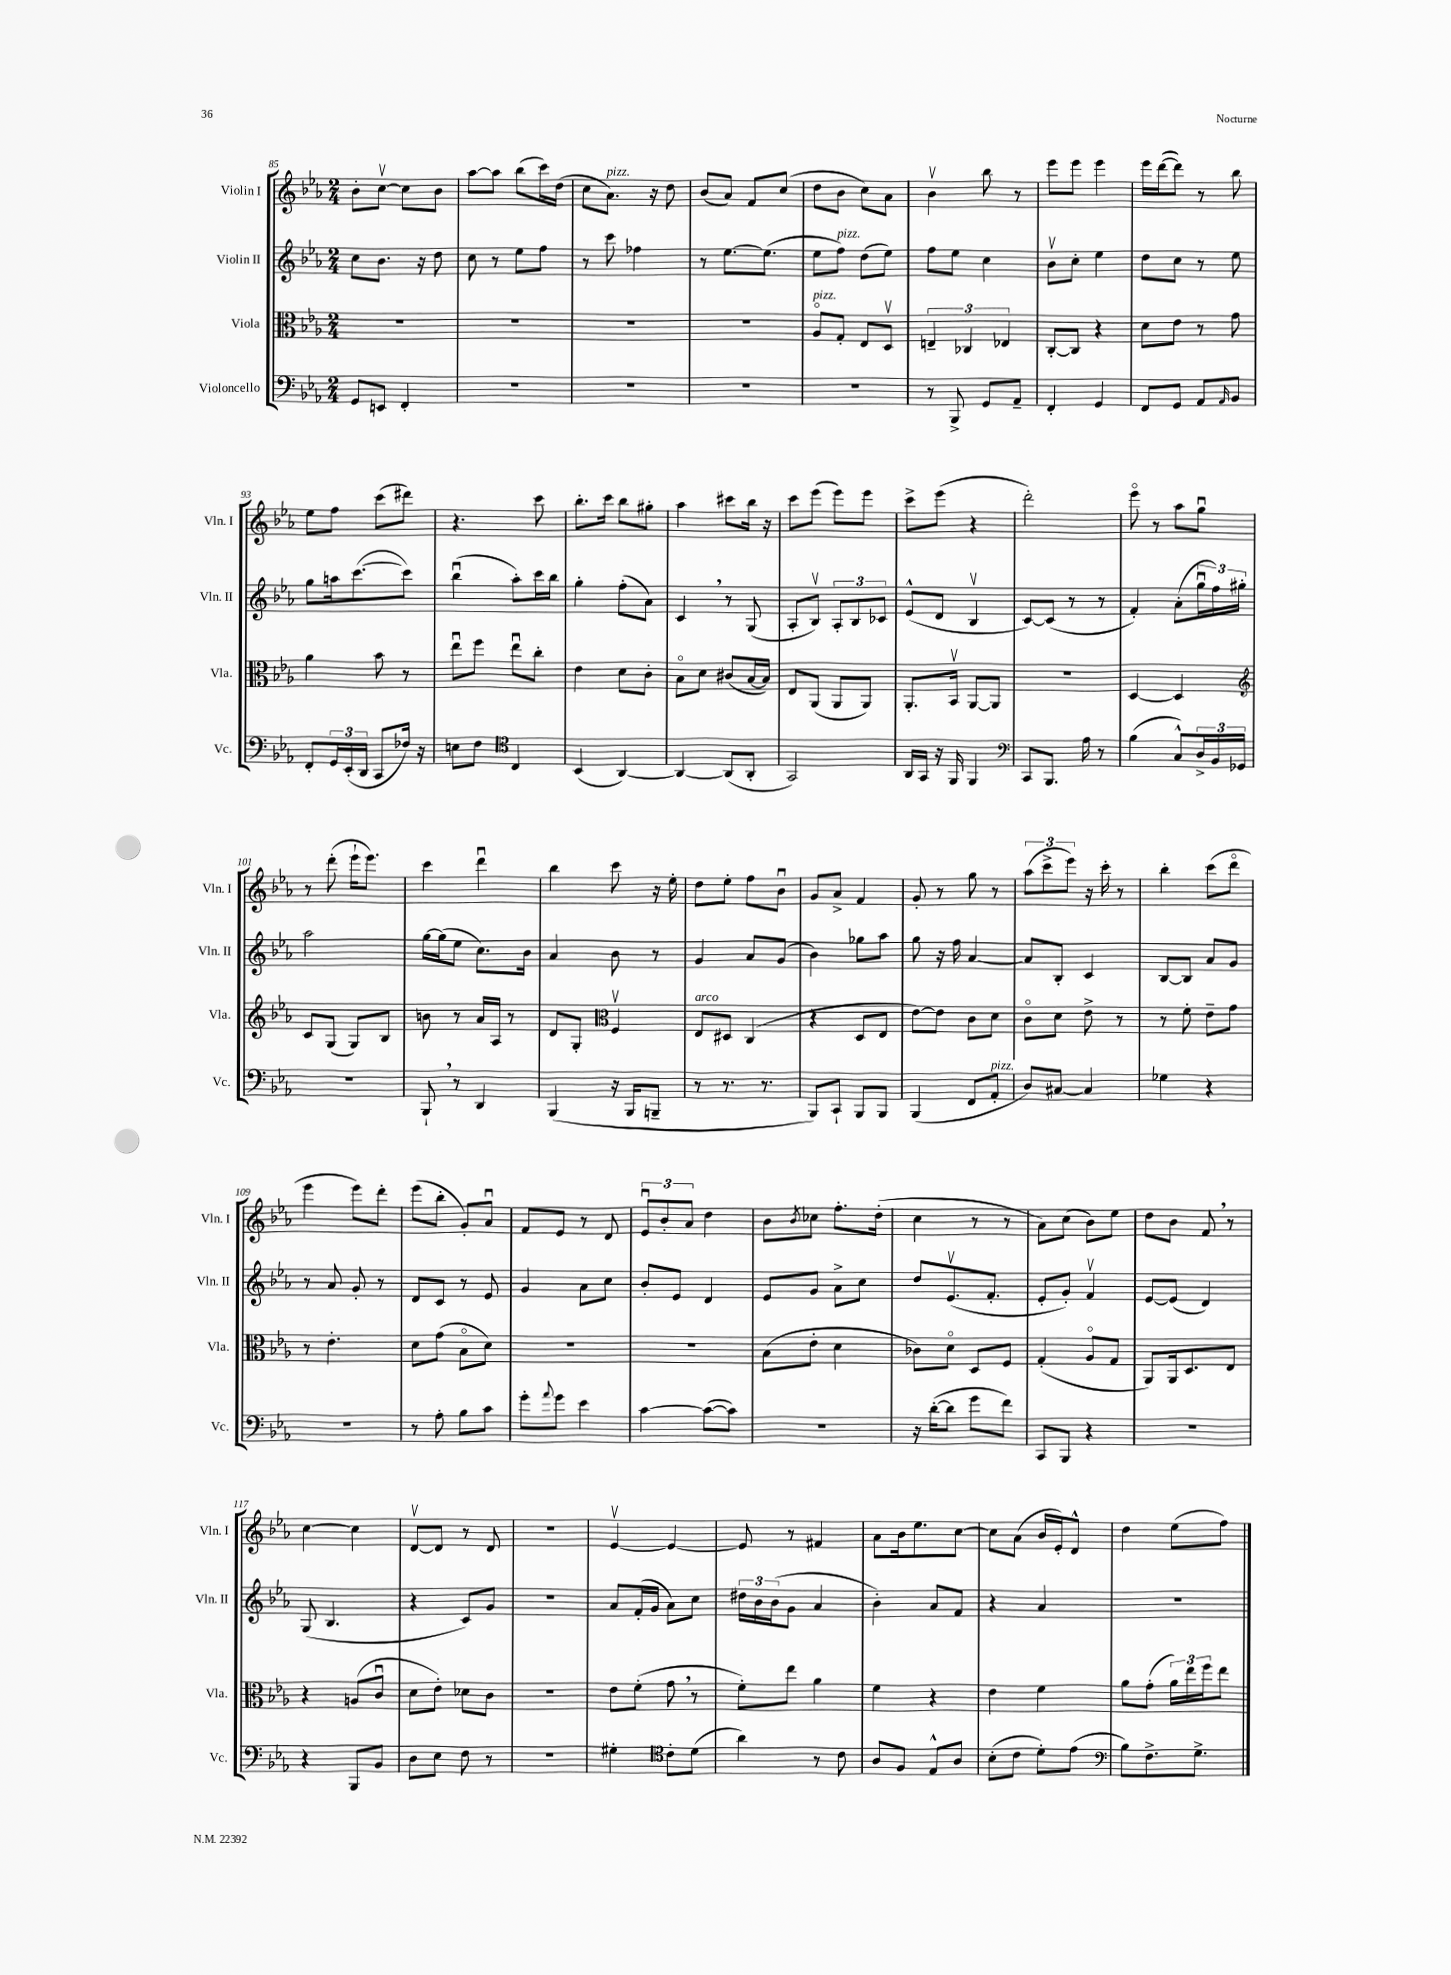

**kern	**kern	**kern	**kern
*part4	*part3	*part2	*part1
*staff4	*staff3	*staff2	*staff1
*I"Violoncello	*I"Viola	*I"Violin II	*I"Violin I
*I'Vc.	*I'Vla.	*I'Vln. II	*I'Vln. I
*clefF4	*clefC3	*clefG2	*clefG2
*k[b-e-a-]	*k[b-e-a-]	*k[b-e-a-]	*k[b-e-a-]
*M2/4	*M2/4	*M2/4	*M2/4
=85	=85	=85	=85
8GG/L	2r	8cc\L	8b-'\L
8EEn/J	.	8.b-\J	[8ccv\J
4FF'/	.	.	8cc\L]
.	.	16r	.
.	.	8dd\	8b-\J
=86	=86	=86	=86
2r	2r	8cc\	[8aa-\L
.	.	8r	8aa-\J]
.	.	8ee-\L	(8bb-\L
.	.	8ff\J	16ccc\L)
.	.	.	(16dd\JJ
=87	=87	=87	=87
2r	2r	8r	8cc\L
!	!	!	!LO:TX:a:i:t=pizz.
.	.	8ccc\	8.a-\J)
.	.	4ff-X\	.
.	.	.	16r
.	.	.	8dd\
=88	=88	=88	=88
2r	2r	8r	(8b-/L
.	.	[8.ee-\L	8a-/J)
.	.	.	8f/L
.	.	(8.ee-\J]	.
.	.	.	(8cc/J
=89	=89	=89	=89
!	!LO:TX:a:i:t=pizz.	!	!
2r	8A-/L	8ee-\L	8dd\L
!	!	!LO:TX:a:i:t=pizz.	!
.	8G'/J	8ff\J)	8b-\J
.	8E-/L	(8dd\L	8cc\L)
.	8Dv/J	8ee-\J)	8a-\J
=90	=90	=90	=90
8r	6En~/	8ff\L	4b-v\
8BBB-^/	.	8ee-\J	.
.	6C-X/	.	.
8GG/L	.	4cc\	8bb-\
.	6E-X/	.	.
8AA-~/J	.	.	8r
=91	=91	=91	=91
4FF'/	[8C'/L	8b-v\L	8eee-\L
.	8C/J]	8cc'\J	8eee-\J
4GG/	4r	4ee-\	4eee-\
=92	=92	=92	=92
8FF/L	8d\L	8dd\L	16eee-\LL
.	.	.	([16ddd\J
8GG/J	8e-\J	8cc\J	8ddd\J])
8AA-/L	8r	8r	8r
16qqAA-/	.	.	.
8BB-/J	8g\	8ee-\	8bb-\
!!LO:LB:g=z
=93	=93	=93	=93
8FF'/L	4a-\	8gg\L	8ee-\L
24GG/L	.	16aan\k	8ff\J
(24EE-'/	.	.	.
.	.	([8.ccc\	.
24DD/JJ	.	.	.
8CC/L	8b-\	.	(8ccc\L
16F-X/Jk)	8r	8ccc\J])	8ddd#X\J)
16r	.	.	.
=94	=94	=94	=94
8En\L	8ee-u\L	(4bb-u\	4.r
8F\J	8ff\J	.	.
*clefC4	*	*	*
4C/	8ee-u\L	8aa-'\L)	.
.	8cc'\J	16ccc\L	8ccc\
.	.	16bb-\JJ	.
=95	=95	=95	=95
(4BB-/	4e-\	4gg'\	8.bb-'\L
.	.	.	16ccc\Jk
[4AA-/)	8d\L	(8ff'\L	8bb-\L
.	8c'\J	8a-\J)	8gg#X'\J
=96	=96	=96	=96
4AA-/_	8B-\L	4c,/	4aa-\
.	8d\J	.	.
(8AA-/L]	(8c#X/L	8r	8ccc#X\L
8AA-'/J	[16B-/L	(8G/	16bb-\Jk
.	16B-/JJ])	.	16r
=97	=97	=97	=97
2GG/)	8E-/L	8A-'/L	8ccc\L
.	(8AA-/J	8B-v/J)	(8eee-\J
.	8AA-/L	12A-'/L	8eee-\L)
.	.	12B-/	.
.	8AA-/J)	.	8eee-\J
.	.	12c-X/J	.
=98	=98	=98	=98
16AA-/LL	8.AA-'/L	(8e-^^/L	8ccc^\L
16GG/JJ	.	.	.
16r	.	8d/J	(8eee-\J
16FF/	16BB-v/Jk	.	.
4FF/	[8AA-/L	4B-v/	4r
.	8AA-/J]	.	.
=99	=99	=99	=99
*clefF4	*	*	*
8CC/L	2r	[8c/L)	2ddd'\)
8.BBB-/J	.	(8c/J]	.
.	.	8r	.
16A-\	.	.	.
8r	.	8r	.
=100	=100	=100	=100
(4B-\	[4D/	4f'/)	8eee-\
.	.	.	8r
8C^^/L)	4D/]	(8a-'\L	8aa-\L
24D^/L	.	24ggu\L	8ggu\J
24BB-/	.	24ff\)	.
24GG-X/JJ	.	24gg#X'\JJ	.
!!LO:LB:g=z
=101	=101	=101	=101
*	*clefG2	*	*
2r	8c/L	2aa-\	8r
.	(8G/J	.	(8ddd'\
.	8G/L)	.	16eee-`\KL
.	.	.	8.eee-\J)
.	8B-/J	.	.
=102	=102	=102	=102
8BBB-`,/	8bn\	[16gg\LL	4ccc\
.	.	(16gg\J]	.
8r	8r	8ee-\J	.
4DD/	16a-/LL	8.cc\L)	4dddu\
.	16A-/JJ	.	.
.	8r	.	.
.	.	16b-\Jk	.
=103	=103	=103	=103
(4BBB-/	8d/L	4a-/	4bb-\
.	8G'/J	.	.
*	*clefC3	*	*
16r	4Fv/	8b-\	8ccc\
16BBB-/KL	.	.	.
8BBBn~/J	.	8r	16r
.	.	.	16ee-'\
=104	=104	=104	=104
!	!LO:TX:a:i:t=arco	!	!
8r	8E-/L	4g/	8dd\L
8.r	8D#X/J	.	8ee-'\J
.	(4C/	8a-/L	8ff\L
8.r	.	.	.
.	.	(8g/J	8b-u\J
=105	=105	=105	=105
8BBB-/L)	4r	4b-\)	8g/L
8CC`/J	.	.	8a-^/J
8BBB-/L	8D/L	8gg-X\L	4f/
8BBB-/J	8E-/J	8aa-\J	.
=106	=106	=106	=106
(4BBB-/	[8e-\L)	8gg\	8g'/
.	8e-\J]	16r	8r
.	.	16ff\	.
8FF/L	8c\L	[4a-/	8gg\
!LO:TX:a:i:t=pizz.	!	!	!
8AA-'/J	8d\J	.	8r
=107	=107	=107	=107
8D/L)	8c\L	8a-/L]	(12aa-\L
.	.	.	12ccc^\
[8C#X/J	8d\J	8B-'/J	.
.	.	.	12eee-\J)
4C#/]	8e-^\	4c/	16r
.	.	.	16ccc'\
.	8r	.	8r
=108	=108	=108	=108
4G-X\	8r	[8B-/L	4bb-'\
.	8f'\	8B-/J]	.
4r	8e-~\L	8a-/L	(8ccc\L
.	8g\J	8g/J	8ddd\J
!!LO:LB:g=z
=109	=109	=109	=109
2r	8r	8r	4eee-\
.	4.e-'\	8a-/	.
.	.	8g'/	8eee-\L)
.	.	8r	8ddd'\J
=110	=110	=110	=110
8r	8d\L	8d/L	(8eee-\L
8A-'\	(8g\J	8c/J	8bb-'\J
8B-\L	8B-\L	8r	8g'/L)
8c\J	8d\J)	8e-/	8a-u/J
=111	=111	=111	=111
8g'\L	2r	4g/	8f/L
8qqa-/	.	.	.
8g\J	.	.	8e-/J
4e-\	.	8a-\L	8r
.	.	8cc\J	8d/
=112	=112	=112	=112
[4c\	2r	8b-'/L	12e-u/L
.	.	.	12b-'/
.	.	8e-/J	.
.	.	.	12a-/J
(8c\L_	.	4d/	4dd\
8c\J])	.	.	.
=113	=113	=113	=113
2r	(8B-\L	8e-/L	8b-\L
.	.	.	8qb-/
.	8e-'\J	8g/J	8cc-X\J
.	4d\	8a-^\L	8.ff'\L
.	.	8cc\J	.
.	.	.	(16dd'\Jk
=114	=114	=114	=114
16r	8c-X\L)	8dd/L	4cc\
([16d'\KL	.	.	.
8d\J]	8d\J	(8.e-v/	.
8g\L	8D/L	.	8r
.	.	8.f'/J	.
8f\J)	8F/J	.	8r
=115	=115	=115	=115
8CC/L	(4G'/	8e-'/L	8a-\L)
8BBB-/J	.	8g'/J)	(8cc\J
4r	8A-/L	4fv/	8b-\L)
.	8G/J	.	8ee-\J
=116	=116	=116	=116
2r	8AA-/L)	[8e-/L	8dd\L
.	16AA-/k	(8e-/J]	8b-\J
.	8.D/	.	.
.	.	4d/)	8f,/
.	8E-/J	.	8r
!!LO:LB:g=z
=117	=117	=117	=117
4r	4r	(8G/	[4cc\
.	.	4.B-/	.
8BBB-/L	(8An/L	.	4cc\]
8BB-/J	8cu/J	.	.
=118	=118	=118	=118
8D\L	8d\L	4r	[8dv/L
8E-\J	8e-'\J)	.	8d/J]
8F\	8d-X\L	8c/L)	8r
8r	8c\J	8g/J	8d/
=119	=119	=119	=119
2r	2r	2r	2r
=120	=120	=120	=120
4G#X'\	8e-\L	8a-/L	[4e-v/
.	(8f'\J	(16f'/L	.
.	.	16g/JJ	.
*clefC4	*	*	*
8c'\L	8g,\	8a-\L)	4e-/_
(8d\J	8r	8cc\J	.
=121	=121	=121	=121
4a-\)	8f'\L)	24dd#X\LL	8e-/]
.	.	24b-\	.
.	.	(24b-\J	.
.	8ee-\J	8g\J	8r
8r	4a-\	4a-/	4f#X/
8c\	.	.	.
=122	=122	=122	=122
8A-/L	4f\	4b-'\)	8a-\L
8F/J	.	.	16b-\k
.	.	.	8.ee-\
8E-^^/L	4r	8a-/L	.
8A-/J	.	8f/J	[8cc\J
=123	=123	=123	=123
(8B-'\L	4e-\	4r	8cc\L]
8c\J	.	.	(8a-\J
8d'\L)	4f\	4a-/	16b-/LL
.	.	.	16e-'/J)
(8e-\J	.	.	8d^^/J
=124	=124	=124	=124
*clefF4	*	*	*
8B-\L)	8a-\L	2r	4dd\
8.F^\	(8g'\J	.	.
.	24a-\LL)	.	(8ee-\L
.	24ee-\	.	.
8.G^\J	.	.	.
.	24ff\J	.	.
.	8ee-\J	.	8ff\J)
==	==	==	==
*-	*-	*-	*-
